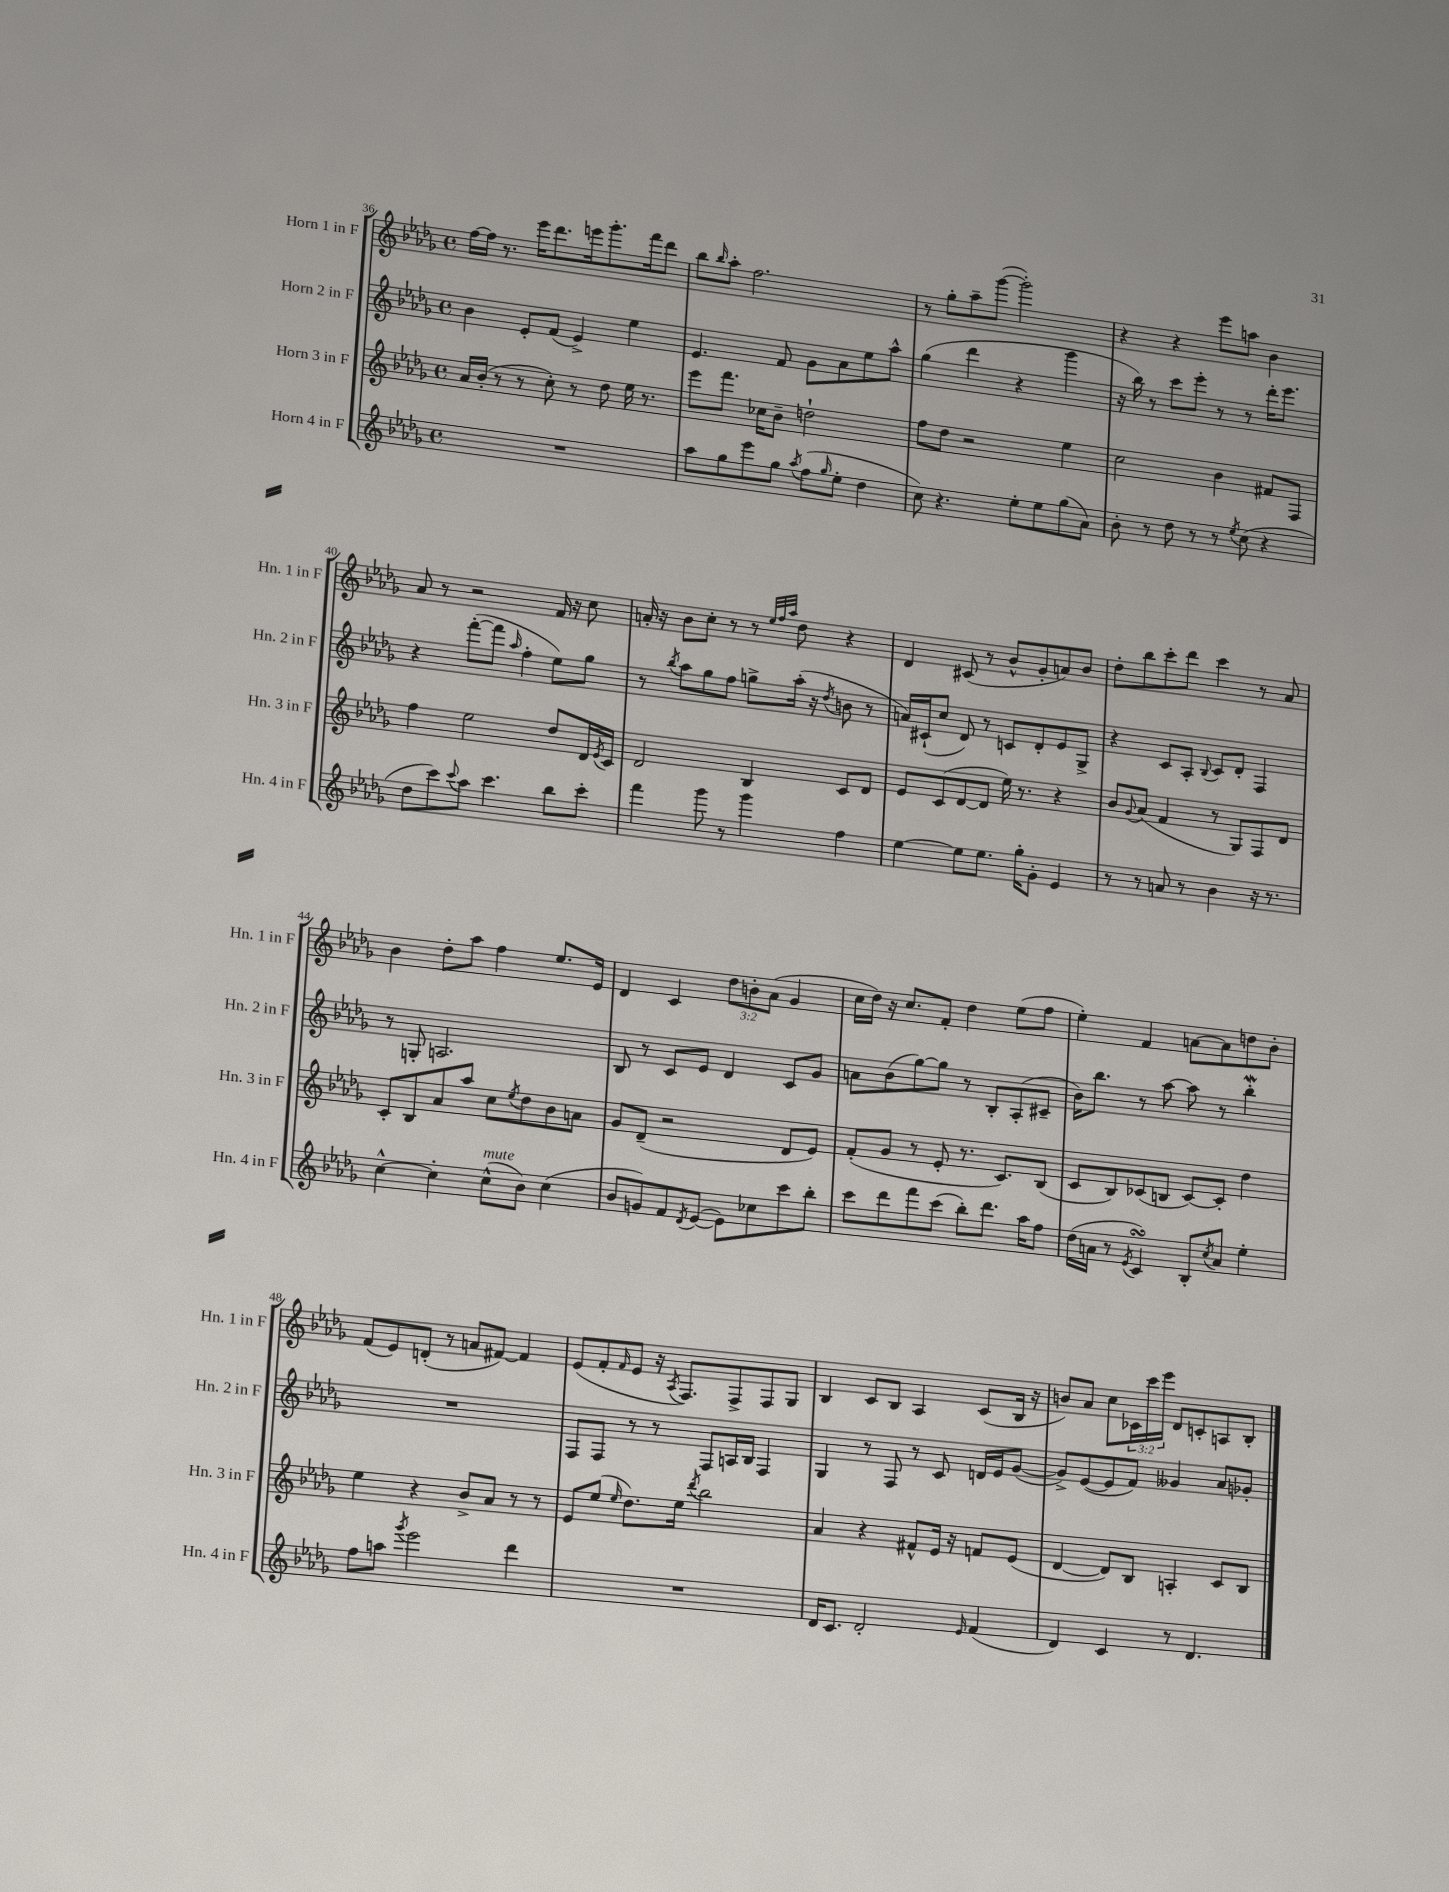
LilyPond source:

<<
\new StaffGroup <<
\new Staff = "s0" \with { instrumentName = "Horn 1 in F" shortInstrumentName = "Hn. 1 in F" } {
    \clef treble \key des \major \defaultTimeSignature \time 4/4 \override Staff.TupletNumber.text = #tuplet-number::calc-fraction-text
    f''16~ f''16 r8. ees'''16 des'''8. e'''16 ges'''8.-. f'''16 des'''8 |
    bes''8 \grace { bes''16 } aes''8-. f''2. |
    r8 ges''8-. aes''8-- ges'''8~( ges'''2-.) |
    r4 r4 ees'''8 a''8 bes'4 |
    aes'8 r8 r2 f'16 r16 c''8 |
    a'16-. r16 bes'8 c''8-. r8 r8 \grace { ees''32 f''32 aes''32 } des''8 r4 |
    des'4 cis'8( r8 bes'8-^ ges'8-. a'8) bes'8 |
    des''8-. bes''8 c'''8-. des'''8 c'''4 r8 aes'8 |
    bes'4 des''8-. aes''8 f''4 ees''8. ees'16 |
    des'4 c'4 \tuplet 3/2 { des''8 b'8-. aes'8( } ges'4 |
    c''16 des''16) r16 c''8. f'8-. des''4 ees''8( f''8 |
    ees''4-.) f'4 a'8~ a'8 d''8 bes'8-. |
    f'8( ees'8) d'8-.( r8 a'8 fis'8~) fis'4 |
    ees'8( f'8-. \grace { f'16 } ees'8 r16 \acciaccatura { aes8 } f8.) f8-> f8 ges8 |
    bes4 c'8 bes8 aes4 c'8( bes16 r16 |
    b'8) aes'8 c''8 \tuplet 3/2 { ces'16 c'''16 ees'''16 } des'8 c'8-. a8 bes8-. \bar "|." |
}
\new Staff = "s1" \with { instrumentName = "Horn 2 in F" shortInstrumentName = "Hn. 2 in F" } {
    \clef treble \key des \major \defaultTimeSignature \time 4/4
    bes'4 ees'8-. f'8( ees'4->) ees''4 |
    ees'4. f'8 ges'8 aes'8 ees''8 aes''8-^ |
    ges''4( des'''4 r4 ges'''4 |
    r16 bes''16) r8 c'''8 ees'''8-. r8 r8 des'''16-. ees'''8. |
    r4 f'''8~-.( f'''8 \grace { aes''16 } f''4-. ees''8) ges''8 |
    r8 \acciaccatura { bes''8 } aes''8 ges''8 f''8 g''8-> aes''16-.( r16 \acciaccatura { des''8 } b'8 r8 |
    a'16) cis'16-!( c''8 des'8) r8 c'8 des'8-. ees'8 ges8-> |
    r4 c'8 aes8-. \appoggiatura { bes8 } c'8 des'8-. f4 |
    r8 g8-. a2. |
    bes8 r8 c'8 ees'8 des'4 c'8 ges'8 |
    a'8 bes'8( ges''8~) ges''8 r8 bes8-. aes8-.( cis'8-- |
    bes'16) bes''8. r8 aes''8~ aes''8 r8 bes''4-.\mordent |
    R1 |
    f8 f8 r8 r8 f8 a16 bes16 f4 |
    ges4 r8 f8 r8 c'8 d'16 ees'16 ges'8~( |
    ges'8->) ees'8~( ees'8 f'8) geses'4 aes'8 ges'8-. \bar "|." |
}
\new Staff = "s2" \with { instrumentName = "Horn 3 in F" shortInstrumentName = "Hn. 3 in F" } {
    \clef treble \key des \major \defaultTimeSignature \time 4/4
    aes'16 bes'16-.( r8 r8 c''8-.) r8 des''8 ees''16 r8. |
    ees'''8 f'''8. ces''16 bes'8-- d''2-! |
    f''8 des''8 r2 ees''4 |
    c''2 bes'4 fis'8 f8 |
    f''4 ees''2 des''8 des'16 \acciaccatura { ees'8 } c'16 |
    des'2 bes4 c'8 des'8 |
    ees'8 c'8( des'8~ des'8 ees''16) r8. r4 |
    bes'8 \appoggiatura { ges'8 } aes'8( f'4 r8 ges8) f8 des'8 |
    c'8-. bes8 aes'8 aes''8 c''8 \acciaccatura { ees''8 } des''8 bes'8 a'8 |
    ges'8 des'8--( r2 des'8 ees'8) |
    f'8-.( ges'8 r8 ees'8-. r8. c'8.) bes8( |
    c'8 bes8) ces'8( b8 ces'8~) ces'8-. des''4 |
    ees''4 r4 bes'8-> aes'8 r8 r8 |
    ees'8 ees''8( \grace { ees''16 } des''8.) ees''16 \acciaccatura { des'''8 } bes''2 |
    aes'4 r4 fis'8-^ ees'16 r16 f'8 ees'8( |
    des'4~ des'8) bes8 a4-. c'8 bes8 \bar "|." |
}
\new Staff = "s3" \with { instrumentName = "Horn 4 in F" shortInstrumentName = "Hn. 4 in F" } {
    \clef treble \key des \major \defaultTimeSignature \time 4/4
    R1 |
    aes''8 ges''8 ees'''8 ges''8 \acciaccatura { aes''8 } f''8( \grace { ges''16 } ees''8-. des''4 |
    c''8) r4. ees''8-. ees''8 ges''8( aes'8) |
    bes'8-. r8 des''8 r8 r8 \acciaccatura { ees''8 } c''8( r4 |
    des''8 c'''8) \appoggiatura { c'''8 } aes''8 c'''4. bes''8 c'''8-. |
    f'''4 ges'''8 r8 ges'''4 f''4 |
    ees''4~ ees''8 ees''8. ges''16-. ges'8-. ees'4 |
    r8 r8 a'8 r8 bes'4 r16 r8. |
    c''4~-^ c''4-. c''8-^^\markup { \italic "mute" }( bes'8) c''4( |
    bes'8 g'8) f'8 \acciaccatura { des'8 } ees'8~( ees'8) ces''8 c'''8 bes''8-. |
    c'''8 des'''8 f'''8 c'''8( bes''8-.) des'''8. aes''16 f''8 |
    des''16( a'16 r8 \acciaccatura { ees'8 } c'4\turn) bes8-. \acciaccatura { c''8 } a'8 ees''4-. |
    f''8 a''8 \acciaccatura { ges'''8 } ees'''2 des'''4 |
    R1 |
    des'16 c'8. des'2-. \grace { ees'16 } f'4( |
    des'4) c'4 r8 des'4. \bar "|." |
}
>>
>>
\layout { \context { \Score currentBarNumber = #36 } }
